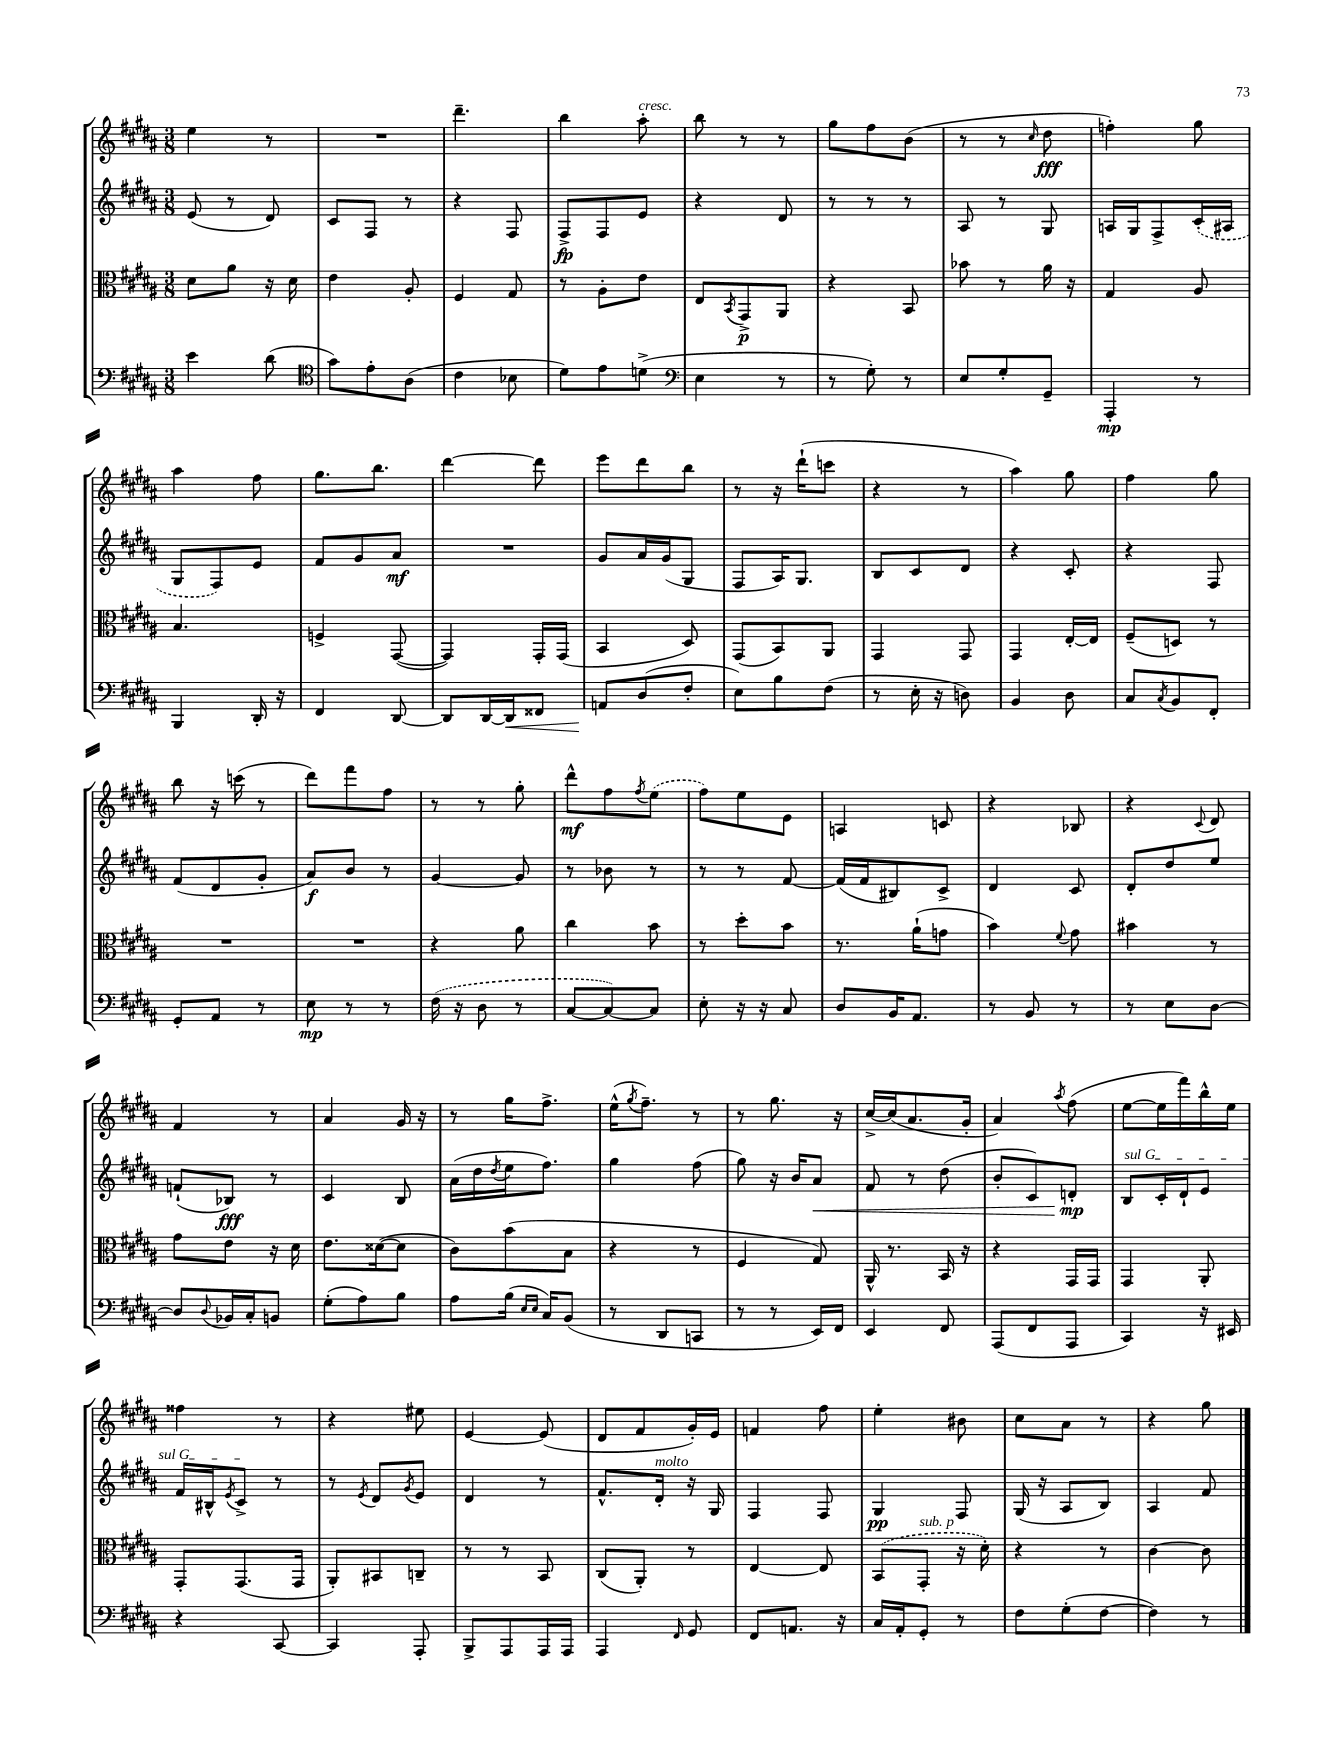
<<
\new StaffGroup <<
\new Staff = "s0" {
    \clef treble \key b \major \numericTimeSignature \time 3/8
    e''4 r8 |
    R4. |
    dis'''4.-- |
    b''4 ais''8-.^\markup { \italic "cresc." } |
    b''8 r8 r8 |
    gis''8 fis''8 b'8( |
    r8 r8 \grace { cis''16 } dis''8\fff |
    f''4-.) gis''8 |
    ais''4 fis''8 |
    gis''8. b''8. |
    dis'''4~ dis'''8 |
    e'''8 dis'''8 b''8 |
    r8 r16 dis'''16-!( c'''8 |
    r4 r8 |
    ais''4) gis''8 |
    fis''4 gis''8 |
    b''8 r16 c'''16( r8 |
    dis'''8) fis'''8 fis''8 |
    r8 r8 gis''8-. |
    dis'''8-^\mf fis''8 \acciaccatura { fis''8 } \once \slurDashed e''8( |
    fis''8) e''8 e'8 |
    a4 c'8 |
    r4 bes8 |
    r4 \appoggiatura { cis'8 } dis'8 |
    fis'4 r8 |
    ais'4 gis'16 r16 |
    r8 gis''16 fis''8.-> |
    e''16-^( \acciaccatura { gis''8 } fis''8.--) r8 |
    r8 gis''8. r16 |
    cis''16~-> cis''16( ais'8. gis'16-. |
    ais'4) \acciaccatura { ais''8 } fis''8( |
    e''8~ e''16 fis'''16) b''16-^ e''16 |
    fisis''4 r8 |
    r4 eis''8 |
    e'4~ e'8( |
    dis'8 fis'8 gis'16-.) e'16 |
    f'4 fis''8 |
    e''4-. bis'8 |
    cis''8 ais'8 r8 |
    r4 gis''8 \bar "|." |
}
\new Staff = "s1" {
    \clef treble \key b \major \numericTimeSignature \time 3/8
    e'8( r8 dis'8) |
    cis'8 fis8 r8 |
    r4 fis8 |
    fis8->\fp fis8 e'8 |
    r4 dis'8 |
    r8 r8 r8 |
    ais8 r8 gis8 |
    a16 gis16 fis8-> \once \slurDashed cis'16-.( ais16 |
    gis8 fis8) e'8 |
    fis'8 gis'8 ais'8\mf |
    R4. |
    gis'8 ais'16 gis'16( gis8 |
    fis8 ais16) gis8. |
    b8 cis'8 dis'8 |
    r4 cis'8-. |
    r4 fis8 |
    fis'8( dis'8 gis'8-. |
    ais'8\f) b'8 r8 |
    gis'4~ gis'8 |
    r8 bes'8 r8 |
    r8 r8 fis'8~ |
    fis'16( fis'16 bis8) cis'8-> |
    dis'4 cis'8 |
    dis'8-. dis''8 e''8 |
    f'8-!( bes8\fff) r8 |
    cis'4 b8 |
    ais'16( dis''16 \acciaccatura { dis''8 } e''16 fis''8.) |
    gis''4 fis''8( |
    gis''8) r16 b'16 ais'8\< |
    fis'8 r8 dis''8( |
    b'8-. cis'8) d'8-.\mp\! |
    \once \override TextSpanner.bound-details.left.text = \markup { \italic "sul G" } b8\startTextSpan cis'16-. dis'16-! e'8 |
    fis'16 bis16-^ \acciaccatura { e'8 } cis'8->\stopTextSpan r8 |
    r8 \acciaccatura { e'8 } dis'8 \acciaccatura { gis'8 } e'8 |
    dis'4 r8 |
    fis'8.-^ dis'16-.^\markup { \italic "molto" } r16 gis16 |
    fis4 fis8 |
    gis4\pp fis8 |
    gis16( r16 ais8 b8) |
    ais4 fis'8 \bar "|." |
}
\new Staff = "s2" {
    \clef alto \key b \major \numericTimeSignature \time 3/8
    dis'8 ais'8 r16 dis'16 |
    e'4 ais8-. |
    fis4 gis8 |
    r8 ais8-. e'8 |
    e8 \acciaccatura { b,8 } gis,8->\p ais,8 |
    r4 b,8 |
    bes'8 r8 ais'16 r16 |
    gis4 ais8 |
    b4. |
    f4-> gis,8~( |
    gis,4) gis,16-. gis,16( |
    b,4 dis8) |
    gis,8( b,8) ais,8 |
    gis,4 gis,8 |
    gis,4 e16~-. e16 |
    fis8--( d8) r8 |
    R4. |
    R4. |
    r4 ais'8 |
    cis''4 b'8 |
    r8 dis''8-. b'8 |
    r8. ais'16-!( g'8 |
    b'4) \appoggiatura { fis'8 } gis'8 |
    bis'4 r8 |
    gis'8 e'8 r16 dis'16 |
    e'8. disis'16~( disis'8 |
    cis'8) b'8( b8 |
    r4 r8 |
    fis4 gis8) |
    ais,16-^ r8. b,16 r16 |
    r4 gis,16 gis,16 |
    gis,4 ais,8-. |
    gis,8-. gis,8.( gis,16 |
    ais,8-.) bis,8 c8-- |
    r8 r8 b,8 |
    cis8( ais,8-.) r8 |
    e4~ e8 |
    \once \slurDashed b,8( gis,8-.^\markup { \italic "sub. p" } r16 dis'16-.) |
    r4 r8 |
    cis'4~ cis'8 \bar "|." |
}
\new Staff = "s3" {
    \clef bass \key b \major \numericTimeSignature \time 3/8
    e'4 dis'8( |
    \clef tenor gis'8) e'8-. ais8( |
    cis'4 bes8 |
    dis'8) e'8 d'8->( |
    \clef bass e4 r8 |
    r8 gis8-.) r8 |
    e8 gis8-. gis,8-- |
    ais,,4-.\mp r8 |
    b,,4 dis,16-. r16 |
    fis,4 dis,8~ |
    dis,8 dis,16~ dis,16\< fisis,8 |
    a,8\! dis8( fis8-. |
    e8) b8 fis8( |
    r8 e16-. r16 d8) |
    b,4 dis8 |
    cis8 \acciaccatura { cis8 } b,8 fis,8-. |
    gis,8-. ais,8 r8 |
    e8\mp r8 r8 |
    \once \slurDashed fis16( r16 dis8 r8 |
    cis8~ cis8~) cis8 |
    e8-. r16 r16 cis8 |
    dis8 b,16 ais,8. |
    r8 b,8 r8 |
    r8 e8 dis8~ |
    dis8 \appoggiatura { dis8 } bes,16 cis16-. b,8 |
    gis8-.( ais8) b8 |
    ais8 b16( \grace { e16 e16 } cis16) b,8( |
    r8 dis,8 c,8 |
    r8 r8 e,16) fis,16 |
    e,4 fis,8 |
    ais,,8( fis,8 ais,,8 |
    cis,4) r16 eis,16 |
    r4 cis,8~ |
    cis,4 ais,,8-. |
    b,,8-> ais,,8 ais,,16 ais,,16 |
    ais,,4 \grace { fis,16 } gis,8 |
    fis,8 a,8. r16 |
    cis16 ais,16-. gis,8-. r8 |
    fis8 gis8-.( fis8~ |
    fis4) r8 \bar "|." |
}
>>
>>
\layout { \context { \Score \remove "Bar_number_engraver" } }
